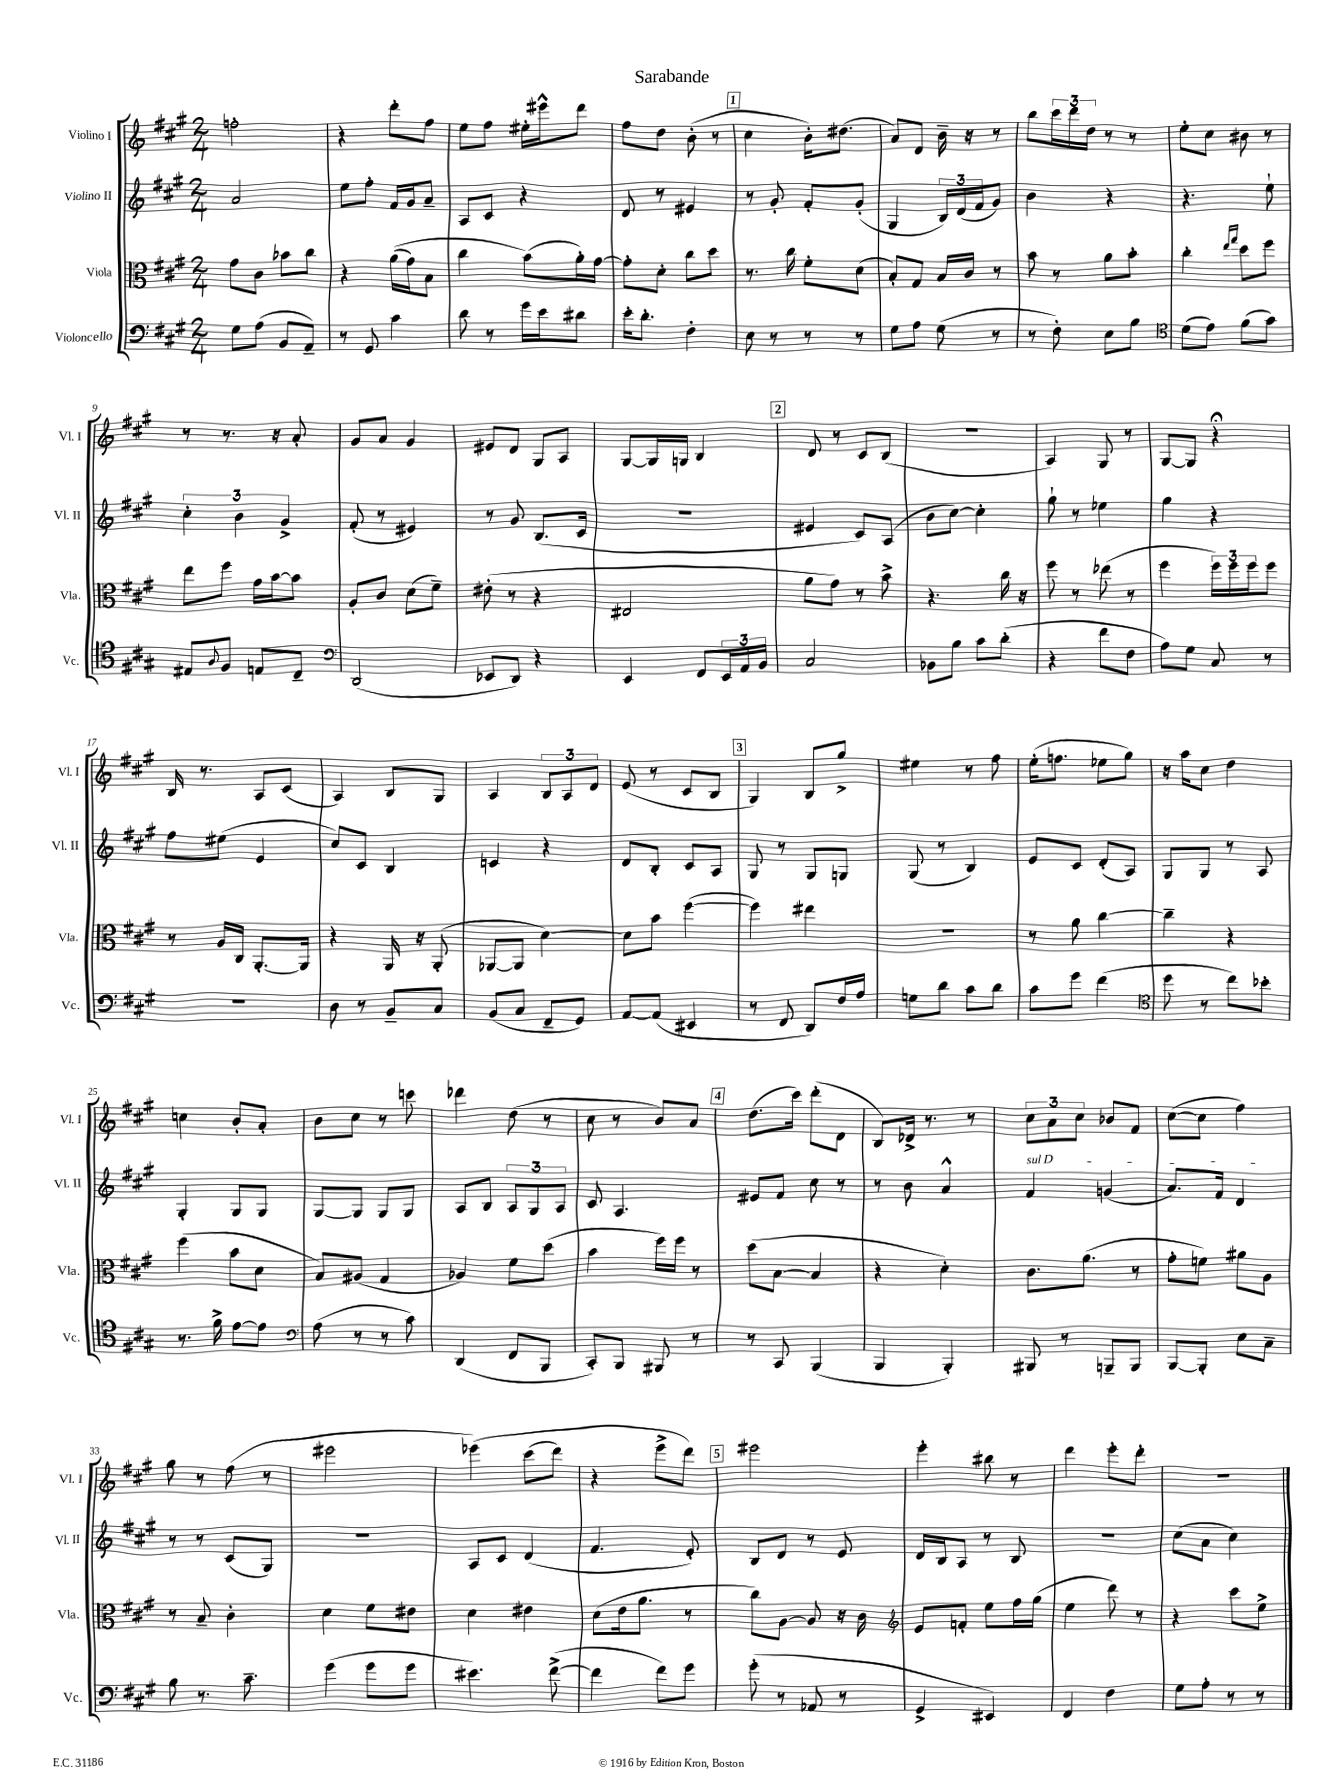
\header { title = "Sarabande" }
<<
\new StaffGroup <<
\new Staff = "s0" \with { instrumentName = "Violino I" shortInstrumentName = "Vl. I" } {
    \clef treble \key a \major \numericTimeSignature \time 2/4
    f''2-. |
    r4 d'''8-. fis''8 |
    e''8 fis''8 eis''16-. eis'''16-^ d'''8 |
    fis''8 d''8 b'8-.( r8 |
    \mark \markup { \box "1" } cis''4 b'16-.) dis''8.( |
    a'8) d'8 b'16-- r16 r8 |
    b''8 \tuplet 3/2 { cis'''16 d'''16 d''16 } r8 r8 |
    e''8-. cis''8 bis'8 r8 |
    r8 r8. r16 a'8-. |
    gis'8 a'8 gis'4 |
    eis'8 d'8 gis8 a8 |
    gis8~ gis16 g16 b4 |
    \mark \markup { \box "2" } d'8 r8 cis'8 b8( |
    R2 |
    a4) gis8 r8 |
    gis8~ gis8 r4\fermata |
    b16 r8. a8 cis'8( |
    a4) b8 gis8 |
    a4 \tuplet 3/2 { b8 a8 d'8 } |
    e'8( r8 cis'8 b8 |
    \mark \markup { \box "3" } gis4) b8 gis''8-> |
    eis''4 r8 fis''8 |
    e''16-.( f''8. ees''8 gis''8) |
    r16 a''16 cis''8 d''4 |
    c''4 b'8-. a'8-. |
    b'8 cis''8 r8 c'''8 |
    des'''4 d''8( r8 |
    cis''8 r8 b'8) a'8 |
    \mark \markup { \box "4" } d''8.( cis'''16) d'''8-.( d'8 |
    b8) des'16-> r8. r8 |
    \tuplet 3/2 { cis''8 a'8 cis''8 } bes'8 fis'8 |
    cis''8~( cis''8 fis''4) |
    gis''8 r8 fis''8( r8 |
    eis'''2 |
    ees'''4)\( cis'''8( d'''8) |
    r4 e'''8-> d'''8\) |
    \mark \markup { \box "5" } eis'''2 |
    e'''4-. bis''8 r8 |
    d'''4 e'''8-. d'''8-. |
    r2 \bar "|." |
}
\new Staff = "s1" \with { instrumentName = "Violino II" shortInstrumentName = "Vl. II" } {
    \clef treble \key a \major \numericTimeSignature \time 2/4
    a'2 |
    e''8 fis''8-. fis'16 gis'16 a'8-- |
    a8 cis'8 r4 |
    d'8 r8 eis'4 |
    \mark \markup { \box "1" } r8 gis'8-. fis'8-. gis'8-.( |
    gis4 \tuplet 3/2 { b16) d'16( fis'16 } gis'8) |
    b'4 r4 |
    r4. e''8-! |
    \tuplet 3/2 { cis''4-. b'4 gis'4-> } |
    fis'8-.( r8 eis'4) |
    r8 gis'8 b8.( cis'16 |
    R2 |
    \mark \markup { \box "2" } eis'4 cis'8) a8( |
    b'8 cis''8~) cis''4-. |
    gis''8-! r8 ees''4 |
    gis''4 r4 |
    fis''8 eis''8( e'4 |
    cis''8) cis'8 b4 |
    c'4 r4 |
    d'8 b8-. cis'8 a8 |
    \mark \markup { \box "3" } gis8 r8 gis8 g8 |
    gis8( r8 b4) |
    e'8 cis'8 d'8-.( a8) |
    gis8 gis8 r8 a8 |
    gis4-. gis8 gis8 |
    gis8~ gis8 gis8 gis8 |
    a8 b8 \tuplet 3/2 { a8 gis8 a8 } |
    cis'8 a4. |
    \mark \markup { \box "4" } eis'8 fis'8 cis''8 r8 |
    r8 b'8 a'4-^ |
    \once \override TextSpanner.bound-details.left.text = \markup { \italic "sul D" } fis'4\startTextSpan g'4( |
    a'8.) fis'16 d'4\stopTextSpan |
    r8 r8 cis'8( gis8) |
    R2 |
    a8 cis'8 d'4( |
    fis'4. e'8-.) |
    \mark \markup { \box "5" } b8 d'8 r8 e'8 |
    d'16 b16 a8 r8 b8 |
    r2 |
    cis''8( a'8 cis''4) \bar "|." |
}
\new Staff = "s2" \with { instrumentName = "Viola" shortInstrumentName = "Vla." } {
    \clef alto \key a \major \numericTimeSignature \time 2/4
    gis'8 cis'8 bes'8 cis''8 |
    r4 a'16(\( gis'16) b8 |
    cis''4 b'8(\) a'16-.) gis'16~ |
    gis'8-. d'8-. cis''8 d''8 |
    \mark \markup { \box "1" } r8. cis''16 fis'8-. d'8( |
    b8-.) gis8 b16 cis'16 r8 |
    b'8 r8 a'8 b'8-. |
    cis''4-. \grace { e''16 gis''16 } d''8 fis''8 |
    e''8 fis''8 gis'16 b'16~ b'8 |
    a8-. cis'8 d'8( fis'8--) |
    eis'8-.( r8 r4 |
    eis2 |
    \mark \markup { \box "2" } a'8 gis'8) r8 b'8-> |
    r4. cis''16 r16 |
    fis''8 r8 ees''8( r8 |
    fis''4 \tuplet 3/2 { fis''16) fis''16 fis''16 } fis''8 |
    r8 a16 cis16 a,8.~-. a,16 |
    r4 a,16 r16 a,8-.( |
    aes,8~ aes,8 d'4~) |
    d'8 b'8 fis''4~( |
    \mark \markup { \box "3" } fis''4) eis''4 |
    R2 |
    r8 a'8 cis''4~ |
    cis''4-- r4 |
    fis''4( b'8 d'8 |
    b8) ais8( gis4 |
    aes4) fis'8 d''8( |
    b'4 fis''16) fis''16 r8 |
    \mark \markup { \box "4" } d''8( b8~ b4 |
    r4 d'4-.) |
    cis'8. a'8.( r8 |
    gis'8-. f'8) ais'8 a8 |
    r8 b8-- cis'4-. |
    d'4 fis'8 eis'8 |
    d'4 eis'4 |
    d'8( e'16 a'8. r8 |
    \mark \markup { \box "5" } cis''8) a8~ a8 r16 cis'16 |
    \clef treble e'8 f'8-. e''8 fis''16 gis''16( |
    e''4 d'''8) r8 |
    r4 cis'''8 e''8-> \bar "|." |
}
\new Staff = "s3" \with { instrumentName = "Violoncello" shortInstrumentName = "Vc." } {
    \clef bass \key a \major \numericTimeSignature \time 2/4
    gis8 a8( b,8 a,8--) |
    r8 gis,8 cis'4 |
    d'8 r8 gis'16 e'16 dis'8 |
    e'16-. d'8.-. fis4-. |
    \mark \markup { \box "1" } e8 r8 r8 r8 |
    gis8 a8 gis8( r8 |
    r8 fis8-.) e8 b8 |
    \clef tenor d'8( e'8) fis'8( gis'8) |
    eis8 \appoggiatura { a8 } fis8 e8 cis8-- |
    \clef bass d,2( |
    ees,8 d,8) r4 |
    e,4 fis,8 \tuplet 3/2 { e,16 a,16 b,16 } |
    \mark \markup { \box "2" } cis2 |
    bes,8 b8 cis'8 d'8-.( |
    r4 fis'8 fis8 |
    a8) gis8 cis8 r8 |
    R2 |
    d8 r8 b,8-- cis8 |
    b,8( cis8 fis,8-- gis,8) |
    a,8~ a,8( eis,4 |
    \mark \markup { \box "3" } r8 fis,8 d,8) fis16 a16 |
    g8 d'8 cis'8 d'8 |
    cis'8 gis'8 fis'4( |
    \clef tenor d''8 r8 cis''8) bes'8-. |
    r8. fis'16-> e'8~ e'8 |
    \clef bass a8( r8 r8 cis'8) |
    d,4( fis,8 b,,8 |
    cis,8-.) b,,8 bis,,8 r8 |
    \mark \markup { \box "4" } r8 cis,8 b,,4( |
    b,,4 b,,4-.) |
    bis,,8 r8 b,,8-- b,,8 |
    b,,8~ b,,8-. e8 cis8-- |
    b8 r8. cis'8.-- |
    gis'4( gis'8 gis'8 |
    eis'4.) fis'8~->( |
    fis'4 fis'8) gis'8 |
    \mark \markup { \box "5" } gis'8-.( r8 aes,8 r8 |
    gis,4-> eis,4) |
    fis,4 fis4 |
    gis8 a8-. r8 r8 \bar "|." |
}
>>
>>
